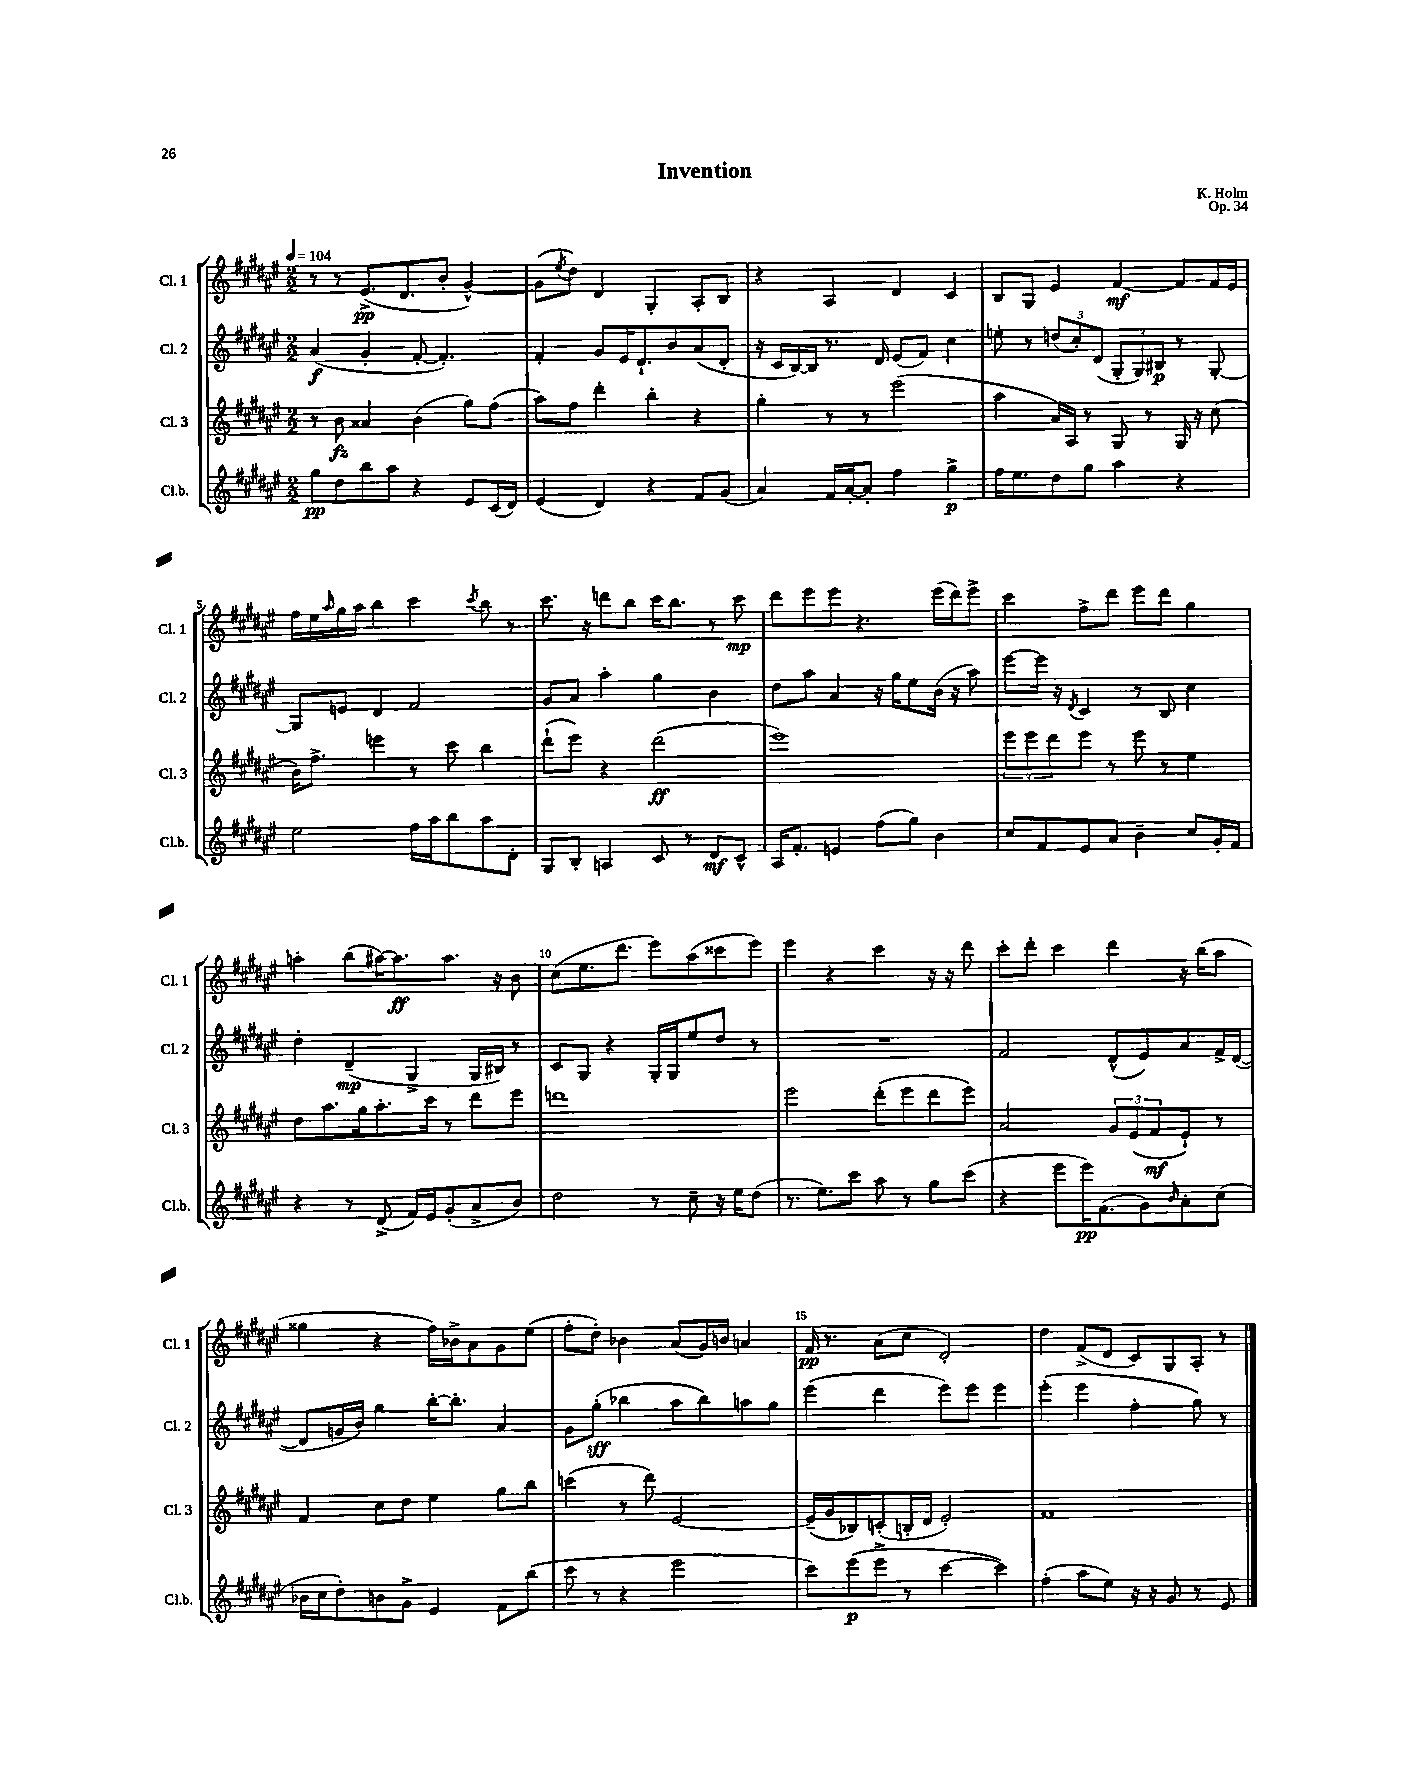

**kern	**kern	**kern	**kern
*staff4	*staff3	*staff2	*staff1
*clefG2	*clefG2	*clefG2	*clefG2
*k[f#c#g#d#a#e#]	*k[f#c#g#d#a#e#]	*k[f#c#g#d#a#e#]	*k[f#c#g#d#a#e#]
*M2/2	*M2/2	*M2/2	*M2/2
*MM104	*MM104	*MM104	*MM104
8gg#\L	8r	(4a#/	8r
8dd#\	8b\	.	8r
8bb\	4a##/	4g#'/	(8.e#^/L
8aa#\J	.	.	.
.	.	.	8.d#/
4r	(4b\	[8f#'/	.
.	.	4.f#'/])	8b'/J
8e#/L	8gg#\L)	.	[4g#^^/)
(16c#/L	(8ff#\J	.	.
16d#/JJ)	.	.	.
=	=	=	=
(4e#/	8aa#\L)	4f#'/	(8g#\]L
.	.	.	8qee#/
.	8ff#\J	.	8dd#\J)
4d#/)	4ddd#'\	8g#/L	4d#/
.	.	16e#/K	.
.	.	8.d#`/	.
4r	4bb'\	.	4G#'/
.	.	8b/	.
8f#/L	4r	(8a#/	8A#'/L
(8g#/J	.	8d#'/J	8B/J
=	=	=	=
4a#/)	4gg#'\	16r	4r
.	.	16c#/LL	.
.	.	[16B/)	.
.	.	16B/]JJ	.
16f#/LL	8r	8.r	4A#/
[16a#'/J	.	.	.
8a#'/]J	8r	.	.
.	.	16d#/	.
4ff#\	(2eee#\	(8e#/L	4d#/
.	.	8f#/J)	.
4gg#^\	.	4cc#\	4c#/
=	=	=	=
16ff#\LK	4aa#\	8ee'\	8B/L
8.ee#\	.	.	.
.	.	8r	8G#/J
8dd#\	16a#/LL)	(12dd/L	4e#/
.	16A#/JJ	.	.
.	.	12cc#'/)	.
8gg#\J	8r	.	.
.	.	(12d#/J	.
4aa#\	8G#/	12G#'/L	[4f#/
.	.	12G#/)	.
.	8r	.	.
.	.	12B#/J	.
4r	16G#/	8r	8f#/]L
.	16r	.	.
.	(8cc#\	[8G#'/	16f#/L
.	.	.	16e#/JJ
=	=	=	=
2ee#\	16b\LK)	8G#/]L	16ff#\LL
.	8.ff#^\J	.	16ee#\
.	.	.	16qqaa#/
.	.	8e/J	16gg#\
.	.	.	16aa#\JJ
.	4eee\	4d#/	4bb\
16ff#\LL	8r	2f#/	4ccc#\
16aa#\J	.	.	.
8bb\	8ccc#\	.	.
.	.	.	8qccc#/
8aa#\	4bb\	.	8bb\
8d#'\J	.	.	8r
=	=	=	=
8G#/L	(8ddd#`\L	8g#/L	8.ccc#\
8B'/J	8eee#\J)	8a#/J	.
.	.	.	16r
4A/	4r	4aa#'\	8ddd\L
.	.	.	8bb\J
8c#/	(2ddd#\	4gg#\	16ccc#\LK
.	.	.	8.bb\J
8r	.	.	.
8d#/L	.	4b\	8r
8c#^^/J	.	.	8ccc#\
=	=	=	=
16A#/LK	1eee#)	8dd#\L	8ddd#\L
8.f#'/J	.	.	.
.	.	8aa#\J	8eee#\
4e/	.	4a#/	8eee#\J
.	.	.	4.r
(8ff#\L	.	16r	.
.	.	16gg#\LK	.
8gg#\J)	.	8ee#\	.
4b\	.	(16b\Jk	(16eee#\LL
.	.	16r	16ddd#\J)
.	.	8aa#\)	8eee#^\J
=	=	=	=
8cc#/L	12eee#\L	[8eee#\L	4ccc#\
.	12eee#\	.	.
8f#/	.	16eee#\]Jk	.
.	12ddd#\	.	.
.	.	16r	.
.	.	8qd#/	.
8e#/	8eee#\J	4c#/	8ff#^\L
8a#/J	8r	.	8ddd#\J
4b~\	8eee#\	8r	8eee#\L
.	8r	8B/	8ddd#\J
8cc#/L	4ee#\	4cc#\	4gg#\
16g#'/L	.	.	.
16f#/JJ	.	.	.
=	=	=	=
4r	8dd#\L	4dd#'\	4aa'\
.	8.aa#\	.	.
8r	.	(4d#~/	(8bb\L
.	16gg#\k	.	.
(8d#^/	8.aa#'\	.	[16aa#\K)
.	.	.	8.aa#\]
16f#/LL)	.	4G#^/	.
16e#/J	16ccc#\Jk	.	.
(8g#'/	8r	.	8.aa#\J
8a#^/	8ddd#\L	16G#/LL	.
.	.	16B#/JJ)	16r
8b/J)	8eee#\J	8r	8b\
=	=	=	=
2dd#\	1ddd	8c#/L	(8cc#\L
.	.	8G#/J	8.ee#\
.	.	4r	.
.	.	.	8.ddd#\J
8r	.	16G#'/LL	8eee#\L)
.	.	16G#/J	.
8cc#~\	.	8ee#/	(8aa#\
16r	.	8dd#/J	8ccc##\
16ee#\LK	.	.	.
(8dd#\J	.	8r	8eee#\J)
=	=	=	=
8.r	2eee#\	1r	4eee#\
8.ee#\L)	.	.	.
.	.	.	4r
8ccc#\J	.	.	.
8aa#\	(8ddd#'\L	.	4ccc#\
8r	8eee#\	.	.
8gg#\L	8ddd#\	.	16r
.	.	.	16r
(8ccc#\J	8eee#\J)	.	8ddd#\
=	=	=	=
4r	2a#/	2f#/	8ccc#'\L
.	.	.	8ddd#'\J
8eee#\L	.	.	4ccc#\
16eee#\K)	.	.	.
(8.f#\	.	.	.
.	12g#/L	(8d#^^/L	4ddd#\
.	(12e#/	.	.
8g#\)	.	8e#/)	.
.	12f#/	.	.
16qqb/	.	.	.
8a#'\	8e#`/J)	8a#/	16r
.	.	.	(16bb\LK
(8cc#\J	8r	16f#^/L	8aa#\J
.	.	([16d#/JJ	.
=	=	=	=
16b-\LL	4f#/	8d#/]L	4gg##\
16cc#\J	.	.	.
8dd#'\)	.	16g/L	.
.	.	16b/JJ)	.
8b\	8cc#\L	4gg#\	4r
8g#^\J	8dd#\J	.	.
4e#/	4ee#\	[16bb'\LK	16ff#\LL)
.	.	8.bb'\]J	16b-^\J
.	.	.	8a#\
8f#\L	8gg#\L	4a#/	8g#\
(8bb\J	8bb\J	.	(8ee#\J
=	=	=	=
8ccc#\	(4ccc\	8g#\L	8ff#'\L
8r	.	(8gg#'\J	8dd#'\J)
4r	8r	4bb-\	4b-\
.	8ddd#\)	.	.
2eee#\	[2e#/	8aa#\L	(8a#/L
.	.	8bb-\)	16g#/L)
.	.	.	16b/JJ
.	.	8aa\	4a/
.	.	8gg#\J	.
=	=	=	=
8ccc#\L)	(16e#~/]LL	(4eee#\	16f#/
.	16g#/J	.	8.r
(8eee#\	8B-/)	.	.
8eee#^\J	(8c'/	4ddd#\	(8a#\L
8r	16B'/L	.	8cc#\J
.	16d#/JJ	.	.
[4ccc#\	2e#'/)	8eee#\L)	2d#'/)
.	.	8eee#\J	.
4ccc#\])	.	4eee#\	.
=	=	=	=
(4ff#'\	1f#	(4eee#'\	4dd#\
8aa#\L	.	4eee#\	(8f#^/L
8ee#\J)	.	.	8d#/J
16r	.	4ff#'\	8c#/L)
16r	.	.	.
8g#/	.	.	8G#/
8r	.	8gg#\)	8A#'/J
8e#/	.	8r	8r
==	==	==	==
*-	*-	*-	*-
